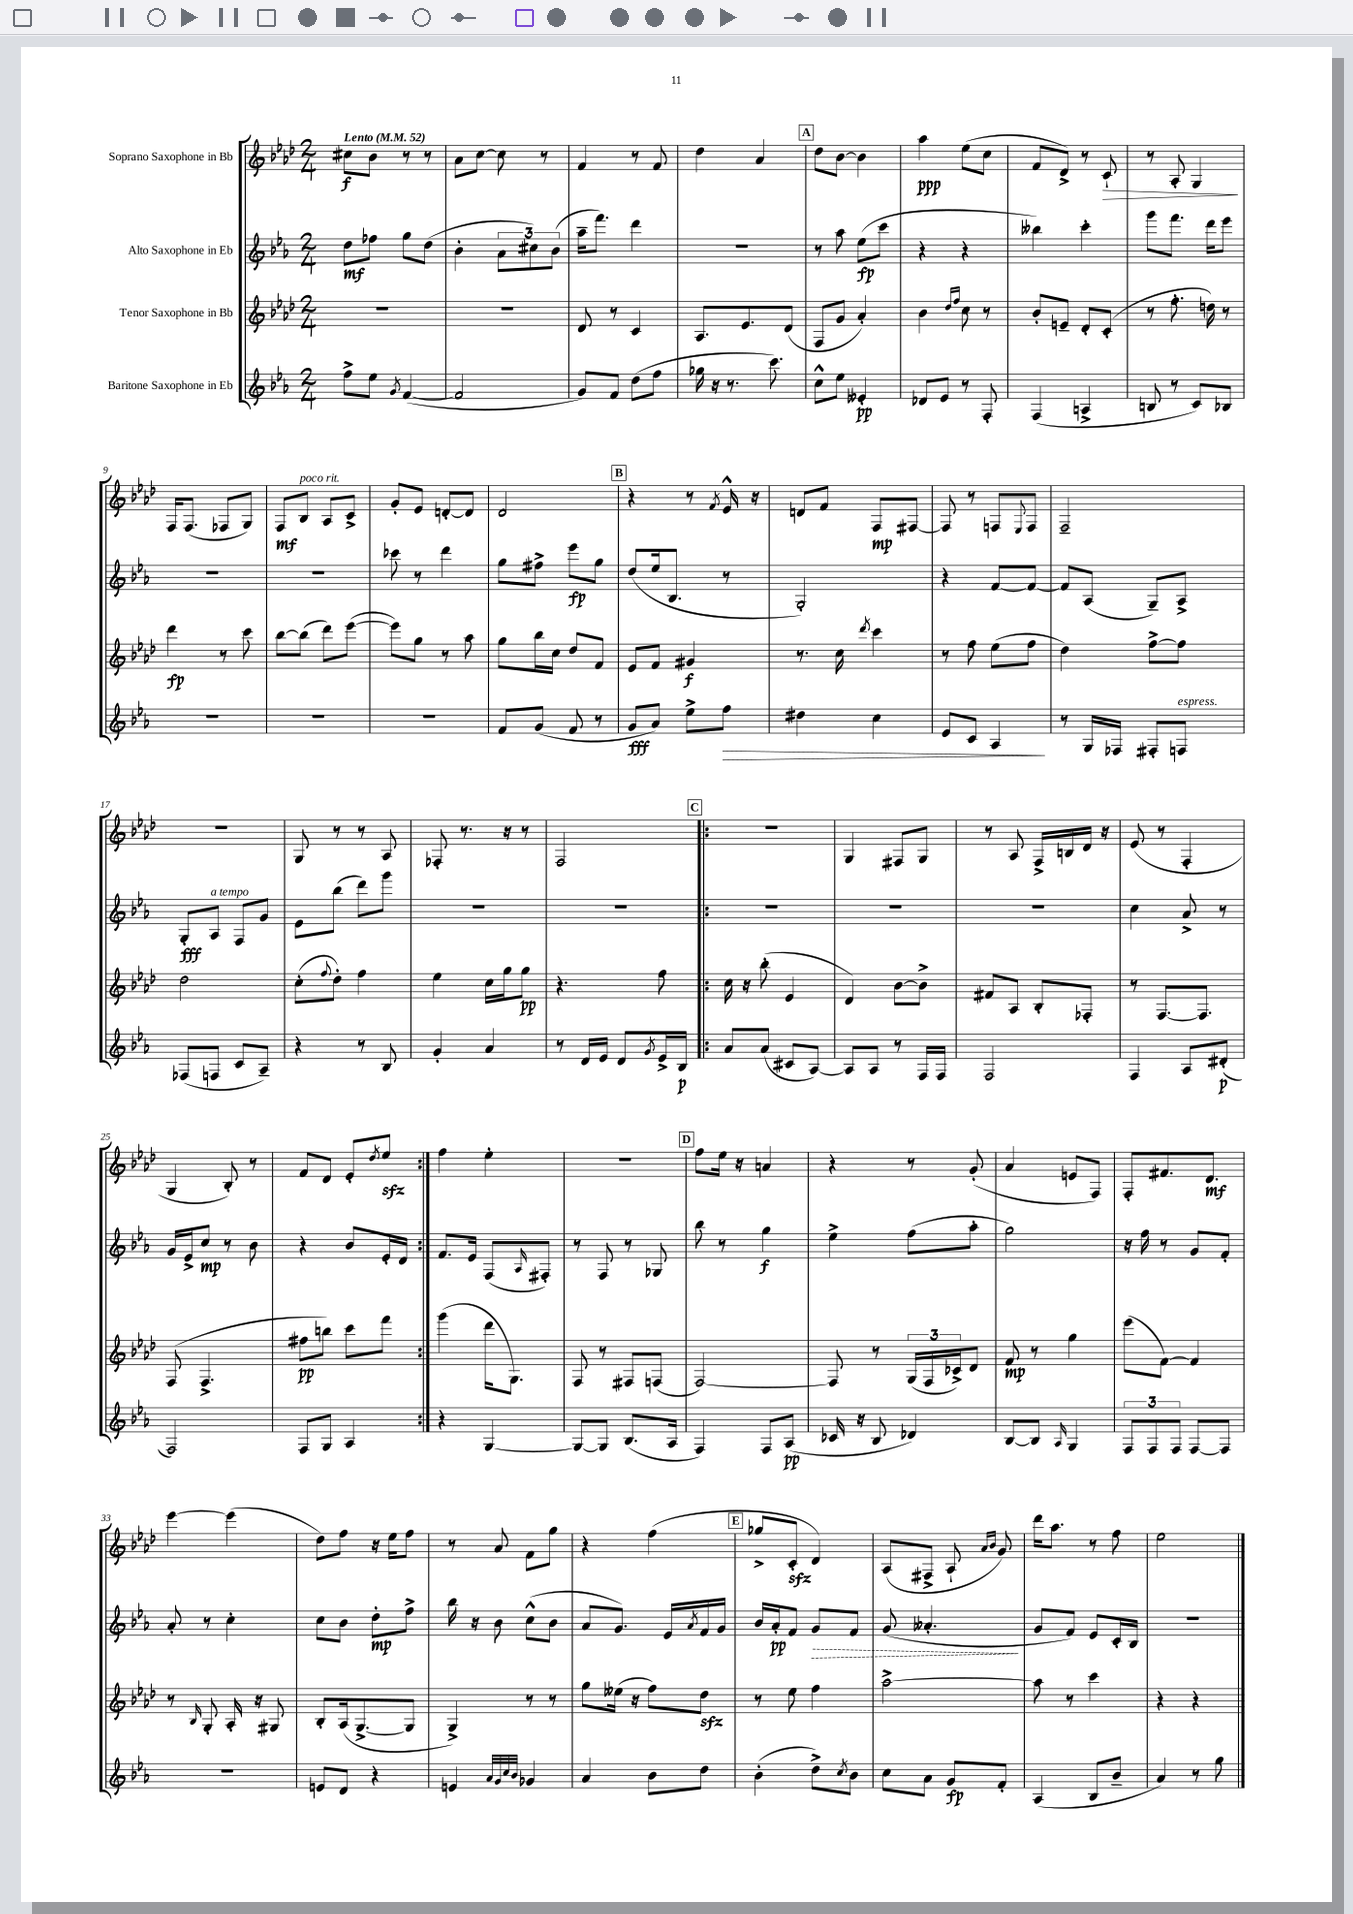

**kern	**kern	**kern	**kern
*staff4	*staff3	*staff2	*staff1
*clefG2	*clefG2	*clefG2	*clefG2
*k[b-e-a-]	*k[b-e-a-d-]	*k[b-e-a-]	*k[b-e-a-d-]
*M2/4	*M2/4	*M2/4	*M2/4
*MM52	*MM52	*MM52	*MM52
8ff^	2r	8dd	8cc#
8ee-	.	8ff-	8b-
8qg	.	.	.
([4f	.	8gg	8r
.	.	(8dd	8r
=	=	=	=
2f]	2r	4b-'	8a-
.	.	.	[8cc
.	.	12a-	8cc]
.	.	12cc#)	.
.	.	.	8r
.	.	(12b-	.
=	=	=	=
8g)	8d-	16aa-~	4f
.	.	8.fff)	.
8f	8r	.	.
(8dd	4c	4ddd	8r
8ff	.	.	8f
=	=	=	=
16gg-	8.A-	2r	4dd-
16r	.	.	.
8.r	.	.	.
.	8.e-	.	.
.	.	.	4a-
8.ccc)	.	.	.
.	(8d-	.	.
=	=	=	=
8cc^^	8F	8r	8dd-
8ee-	8g	8aa-	[8b-
4e--'	4a-')	(8ee-	4b-]
.	.	8ccc	.
=	=	=	=
8d-	4b-	4r	4aa-
8e-	.	.	.
.	16qqdd-	.	.
.	16qqff	.	.
8r	8cc	4r	(8ee-
8F'	8r	.	8cc
=	=	=	=
(4F	8b-'	4bb--)	8f
.	8e~	.	8d-^)
4A^	8d-'	4ccc'	8r
.	(8c'	.	8c`
=	=	=	=
8B	8r	8ggg	8r
8r	8.ff'	8.fff	8A-'
8c)	.	.	4G
.	16dd)	16ddd	.
8B-	8r	8eee-	.
=	=	=	=
2r	4ddd-	2r	16F
.	.	.	(8.F
.	8r	.	8F-
.	8ccc	.	8G)
=	=	=	=
2r	[8bb-	2r	8F
.	(8bb-]	.	8B-
.	8ddd-)	.	8A-
.	([8eee-	.	8c^
=	=	=	=
2r	8eee-])	8ccc-	8g'
.	8gg	8r	8e-
.	8r	4ddd	[8d'
.	8aa-	.	8d]
=	=	=	=
8f	8gg	8gg	2d-
(8g	16bb-	8ff#^	.
.	16cc	.	.
8f	8dd-	8eee-	.
8r	8f	8gg	.
=	=	=	=
8g	8e-	(8dd	4r
8a-)	8f	16ee-	.
.	.	8.B-	.
8ee-^	4g#	.	8r
.	.	.	8qf
8ff	.	8r	16e-^^
.	.	.	16r
=	=	=	=
4dd#	8.r	2G')	8d
.	.	.	8f
.	16cc	.	.
.	8qddd-	.	.
4cc	4ccc	.	8F
.	.	.	[8F#
=	=	=	=
8e-	8r	4r	8F#]
8c	8ff	.	8r
4A-	(8ee-	[8f	8F
.	.	.	8qqE-
.	8ff	8f_	8F
=	=	=	=
8r	4dd-)	8f]	2F~
16G	.	(8A-	.
16F-	.	.	.
8F#'	[8ff^	8G~)	.
8F	8ff]	8A-^	.
=	=	=	=
(8F-	2dd-	8G'	2r
8F	.	8A-	.
8c	.	8F	.
8A-~)	.	8g	.
=	=	=	=
4r	(8cc'	8e-	8G
.	8qqff	.	.
.	8dd-')	(8bb-	8r
8r	4ff	8ddd)	8r
8B-	.	8ggg	8A-
=	=	=	=
4g'	4ee-	2r	8F-'
.	.	.	8.r
4a-	16cc	.	.
.	16gg	.	16r
.	8gg	.	8r
=	=	=	=
8r	4.r	2r	2F
16d	.	.	.
16e-	.	.	.
8d	.	.	.
8qg	.	.	.
16e-^	8ff	.	.
16B-	.	.	.
=!|:	=!|:	=!|:	=!|:
8a-	16cc	2r	2r
.	16r	.	.
(8a-	(8bb-'	.	.
8c#	4e-	.	.
[8A-)	.	.	.
=	=	=	=
8A-]	4d-)	2r	4G
8A-	.	.	.
8r	[8b-	.	8F#
16F	8b-^]	.	8G
16F	.	.	.
=	=	=	=
2F	8f#	2r	8r
.	8A-	.	8A-
.	8B-'	.	16F^
.	.	.	16B
.	8F-'	.	16d-
.	.	.	16r
=	=	=	=
4F	8r	4cc	(8e-
.	[8.F	.	8r
8A-	.	8a-^	4F'
.	8.F]	.	.
(8d#'	.	8r	.
=	=	=	=
2F)	(8F	16g	4G
.	.	16e-^	.
.	4.F^	8cc	.
.	.	8r	8B-')
.	.	8b-	8r
=	=	=	=
8F	8ff#	4r	8f
8G	8bb)	.	8d-
4A-	8ccc	8b-	8e-'
.	.	.	8qdd-
.	8fff	16e-'	8ee-
.	.	16d	.
=:|!	=:|!	=:|!	=:|!
4r	(4ggg	8.f	4ff
.	.	16e-	.
[4G	16ddd-	(8F	4ee-'
.	8.G)	.	.
.	.	16qqA-	.
.	.	8F#')	.
=	=	=	=
8G_	8F	8r	2r
8G]	8r	8F	.
(8.B-	8F#	8r	.
.	(8F	8G-	.
16A-	.	.	.
=	=	=	=
4F)	[2F)	8bb-	8ff
.	.	8r	16ee-
.	.	.	16r
8F	.	4gg	4a
(8A-	.	.	.
=	=	=	=
16c-	8F]	4ee-^	4r
16r	.	.	.
8B-	8r	.	.
4d-)	(24G	(8ff	8r
.	24F	.	.
.	24c-^)	.	.
.	8d-	8aa-'	(8g'
=	=	=	=
[8B-	8f	2gg)	4a-
8B-]	8r	.	.
16qqA-	.	.	.
4G	4gg	.	8e
.	.	.	8F)
=	=	=	=
12F	(8eee-	16r	8F'
.	.	16ff	.
12F	.	.	.
.	[8f)	8r	8.f#
12F	.	.	.
[8F	4f]	8g	.
.	.	.	8.d-
8F]	.	8f'	.
=	=	=	=
2r	8r	8a-'	[4eee-
.	16qqB-	.	.
.	8G'	8r	.
.	16A-'	4cc'	(4eee-]
.	16r	.	.
.	8G#	.	.
=	=	=	=
8e	8B-'	8cc	8dd-)
8d	(16A-	8b-	8ff
.	[8.G^	.	.
4r	.	8dd'	16r
.	.	.	16ee-
.	8G]	8ff^	8ff
=	=	=	=
4e	4G^)	16bb-	8r
.	.	16r	.
.	.	8b-	8a-
32qqa-	.	.	.
32qqg	.	.	.
32qqcc	.	.	.
32qqb-	.	.	.
4g-	8r	(8cc^^	8f
.	8r	8b-	8gg
=	=	=	=
4a-	8gg	8a-	4r
.	(16ee--	8.g)	.
.	16r	.	.
8b-	8ff)	.	(4ff
.	.	16e-	.
.	.	8qa-	.
8dd	8dd-	16f	.
.	.	16g	.
=	=	=	=
(4b-'	8r	16b-	8gg-^
.	.	16a-'	.
.	8ee-	8f	8c'
8dd^)	4ff	8g	4d-)
8qcc	.	.	.
8b-	.	8f	.
=	=	=	=
8cc	[2aa-^	(8g	(8A-
8a-	.	4.a--'	8F#^
8g	.	.	8A-`
.	.	.	16qqa-
.	.	.	16qqb-
8f'	.	.	8g)
=	=	=	=
(4A-	8aa-]	8g	16ddd-
.	.	.	8.aa-
.	8r	8f)	.
8B-	4ccc	8e-	8r
8b-~	.	16c'	8ff
.	.	16B-	.
=	=	=	=
4a-)	4r	2r	2ee-
8r	4r	.	.
8gg	.	.	.
==	==	==	==
*-	*-	*-	*-
